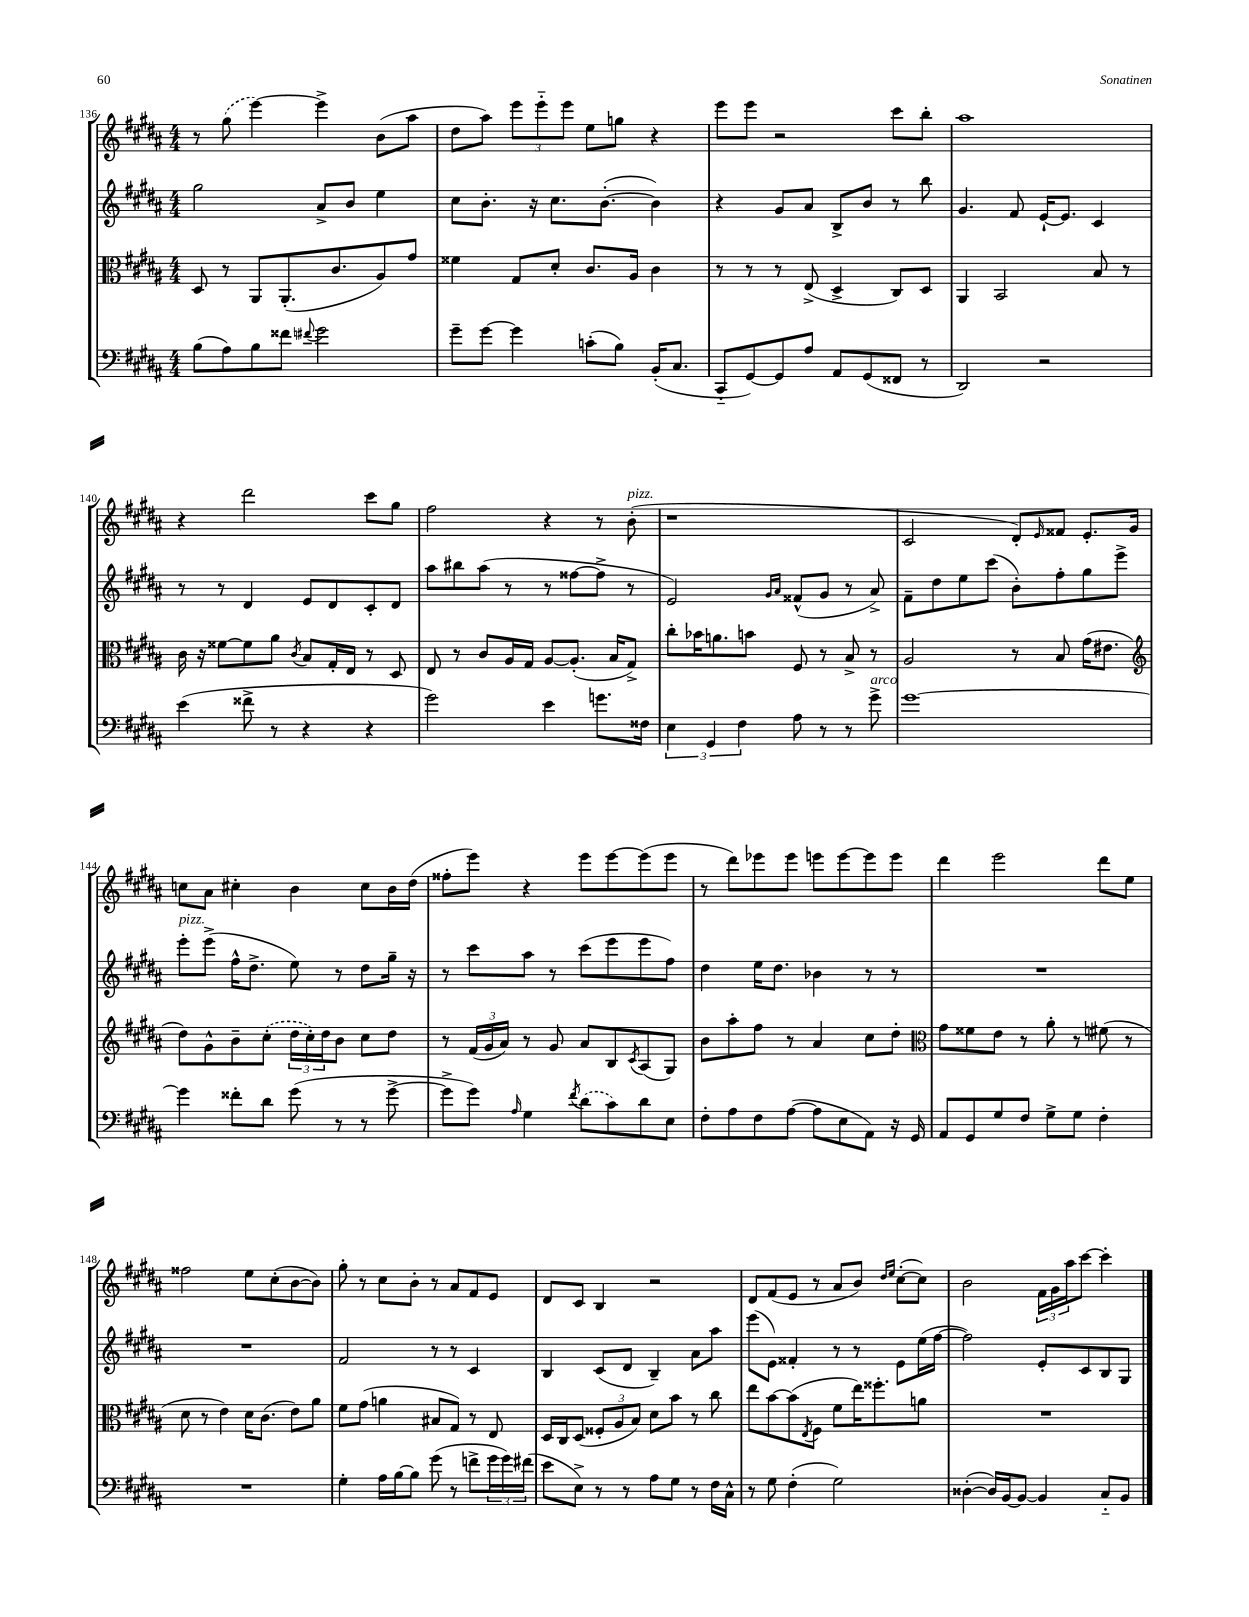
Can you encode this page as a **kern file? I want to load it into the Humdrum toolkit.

**kern	**kern	**kern	**kern
*staff4	*staff3	*staff2	*staff1
*clefF4	*clefC3	*clefG2	*clefG2
*k[f#c#g#d#a#]	*k[f#c#g#d#a#]	*k[f#c#g#d#a#]	*k[f#c#g#d#a#]
*M4/4	*M4/4	*M4/4	*M4/4
(8B	8D#	2gg#	8r
8A#)	8r	.	(8gg#
8B	8AA#	.	[4eee)
8f##	(8.AA#'	.	.
8qqf#	.	.	.
2g#	.	8a#^	4eee^]
.	8.c#	.	.
.	.	8b	.
.	8A#)	4ee	(8b
.	8g#	.	8aa#
=	=	=	=
8g#~	4f##	8cc#	8dd#
[8g#	.	8.b'	8aa#)
4g#]	8G#	.	12eee
.	.	16r	.
.	.	.	12eee'~
.	8d#'	8.cc#	.
.	.	.	12eee
(8c'	8.c#	.	8ee
.	.	([8.b'	.
8B)	.	.	8gg
.	16A#	.	.
(16BB'	4c#	4b])	4r
8.C#	.	.	.
=	=	=	=
8CC#'~	8r	4r	8eee
[8GG#)	8r	.	8eee
8GG#]	8r	8g#	2r
8A#	(8E^	8a#	.
8AA#	4D#^	8B^	.
(8GG#	.	8b	.
8FF##	8C#)	8r	8ccc#
8r	8D#	8bb	8bb'
=	=	=	=
2DD#)	4AA#	4.g#	1aa#
.	2BB	.	.
.	.	8f#	.
2r	.	[16e`	.
.	.	8.e]	.
.	8B	4c#	.
.	8r	.	.
=	=	=	=
(4e	16c#	8r	4r
.	16r	.	.
.	[8f##	8r	.
8f##^	8f##]	4d#	2ddd#
8r	8a#	.	.
.	8qc#	.	.
4r	8B	8e	.
.	16G#'	8d#	.
.	16E	.	.
4r	8r	8c#'	8ccc#
.	8D#	8d#	8gg#
=	=	=	=
2g#)	8E	8aa#	2ff#
.	8r	8bb#	.
.	8c#	(8aa#	.
.	16A#	8r	.
.	16G#	.	.
4e	[8A#	8r	4r
.	(8.A#']	[8ff##	.
8.g	.	8ff##^]	8r
.	16B	.	.
.	8G#^)	8r	(8b'
16F##	.	.	.
=	=	=	=
6E	8cc#'	2e)	1r
.	16b-	.	.
6GG#	.	.	.
.	8.a	.	.
6F#	.	.	.
.	8b	.	.
.	.	16qqg#	.
.	.	16qqa#	.
8A#	8F#	(8f##^^	.
8r	8r	8g#	.
8r	8B^	8r	.
8g#^	8r	8a#^)	.
=	=	=	=
[1g#	2A#	8f#~	2c#
.	.	8dd#	.
.	.	8ee	.
.	.	(8ccc#	.
.	8r	8b')	8d#')
.	.	.	16qqe
.	8B	8ff#'	8f##
.	(16g#	8gg#	8.e'
.	8.e#	.	.
.	.	8eee^	.
.	.	.	16g#
=	=	=	=
*	*clefG2	*	*
4g#]	8dd#)	8eee'	8cc
.	8g#^^	(8eee^	8a#
8f##'	8b~	16ff#^^	4cc#'
.	.	8.dd#^	.
8d#	(8cc#'	.	.
(8g#	24dd#	8ee)	4b
.	24cc#')	.	.
.	24dd#	.	.
8r	8b	8r	.
8r	8cc#	8dd#	8cc#
[8g#^	8dd#	16gg#~	16b
.	.	16r	(16dd#
=	=	=	=
8g#^]	8r	8r	8ff##'
8g#)	(24f#	8ccc#	8eee)
.	24g#	.	.
.	24a#)	.	.
16qqA#	.	.	.
4G#	8r	8aa#	4r
.	8g#	8r	.
8qf#	.	.	.
(8d#	8a#	(8ccc#	8eee
8c#)	8B	8eee	[8eee
.	8qc#	.	.
8d#	(8A#	8eee	(8eee]
8E	8G#)	8ff#)	8eee
=	=	=	=
8F#'	8b	4dd#	8r
8A#	8aa#'	.	8ddd#)
8F#	8ff#	16ee	8eee-
.	.	8.dd#	.
([8A#	8r	.	8eee-
8A#]	4a#	4b-	8eee
8E	.	.	[8eee
8AA#)	8cc#	8r	8eee]
16r	8dd#'	8r	8eee
16GG#	.	.	.
=	=	=	=
*	*clefC3	*	*
8AA#	8g#	1r	4ddd#
8GG#	8f##	.	.
8G#	8e	.	2eee
8F#	8r	.	.
8G#^	8a#'	.	.
8G#	8r	.	.
4F#'	(8f#	.	8ddd#
.	8r	.	8ee
=	=	=	=
1r	8d#	1r	2ff##
.	8r	.	.
.	4e)	.	.
.	16d#	.	8ee
.	(8.c#	.	.
.	.	.	(8cc#'
.	8e)	.	[8b
.	8a#	.	8b])
=	=	=	=
4G#'	8f#	2f#	8gg#'
.	(8g#	.	8r
16A#	4a	.	8cc#
[16B	.	.	.
8B]	.	.	8b'
(8g#	8B#	8r	8r
8r	8G#)	8r	8a#
8f^	8r	4c#	8f#
24g#	8E	.	8e
24g#)	.	.	.
(24f#	.	.	.
=	=	=	=
8e	16D#	4B	8d#
.	16C#	.	.
8E^)	(8D#	.	8c#
8r	12F##'	(8c#	4B
.	12A#	.	.
8r	.	8d#	.
.	12B)	.	.
8A#	8d#	4B~)	2r
8G#	8b	.	.
8r	8r	8a#	.
16F#	8cc#	8aa#	.
16C#^^	.	.	.
=	=	=	=
8r	8ee	(8eee	8d#
8G#	[8b	8e)	(8f#
(4F#'	(8b]	4f##'	8e
.	8qE	.	.
.	8F#	.	8r
2G#)	8f#	8r	8a#
.	16ee)	8r	8b)
.	8.ff##'	.	.
.	.	.	16qqdd#
.	.	.	16qqee
.	.	8e	([8cc#'
.	8a	(16ee	8cc#])
.	.	[16ff#	.
=	=	=	=
([4D##'	1r	2ff#])	2b
16D##])	.	.	.
[16BB	.	.	.
8BB_	.	.	.
4BB]	.	8e'	24f#
.	.	.	24g#
.	.	.	24aa#
.	.	8c#	[8ccc#
8C#'~	.	8B	4ccc#']
8BB	.	8G#	.
==	==	==	==
*-	*-	*-	*-
